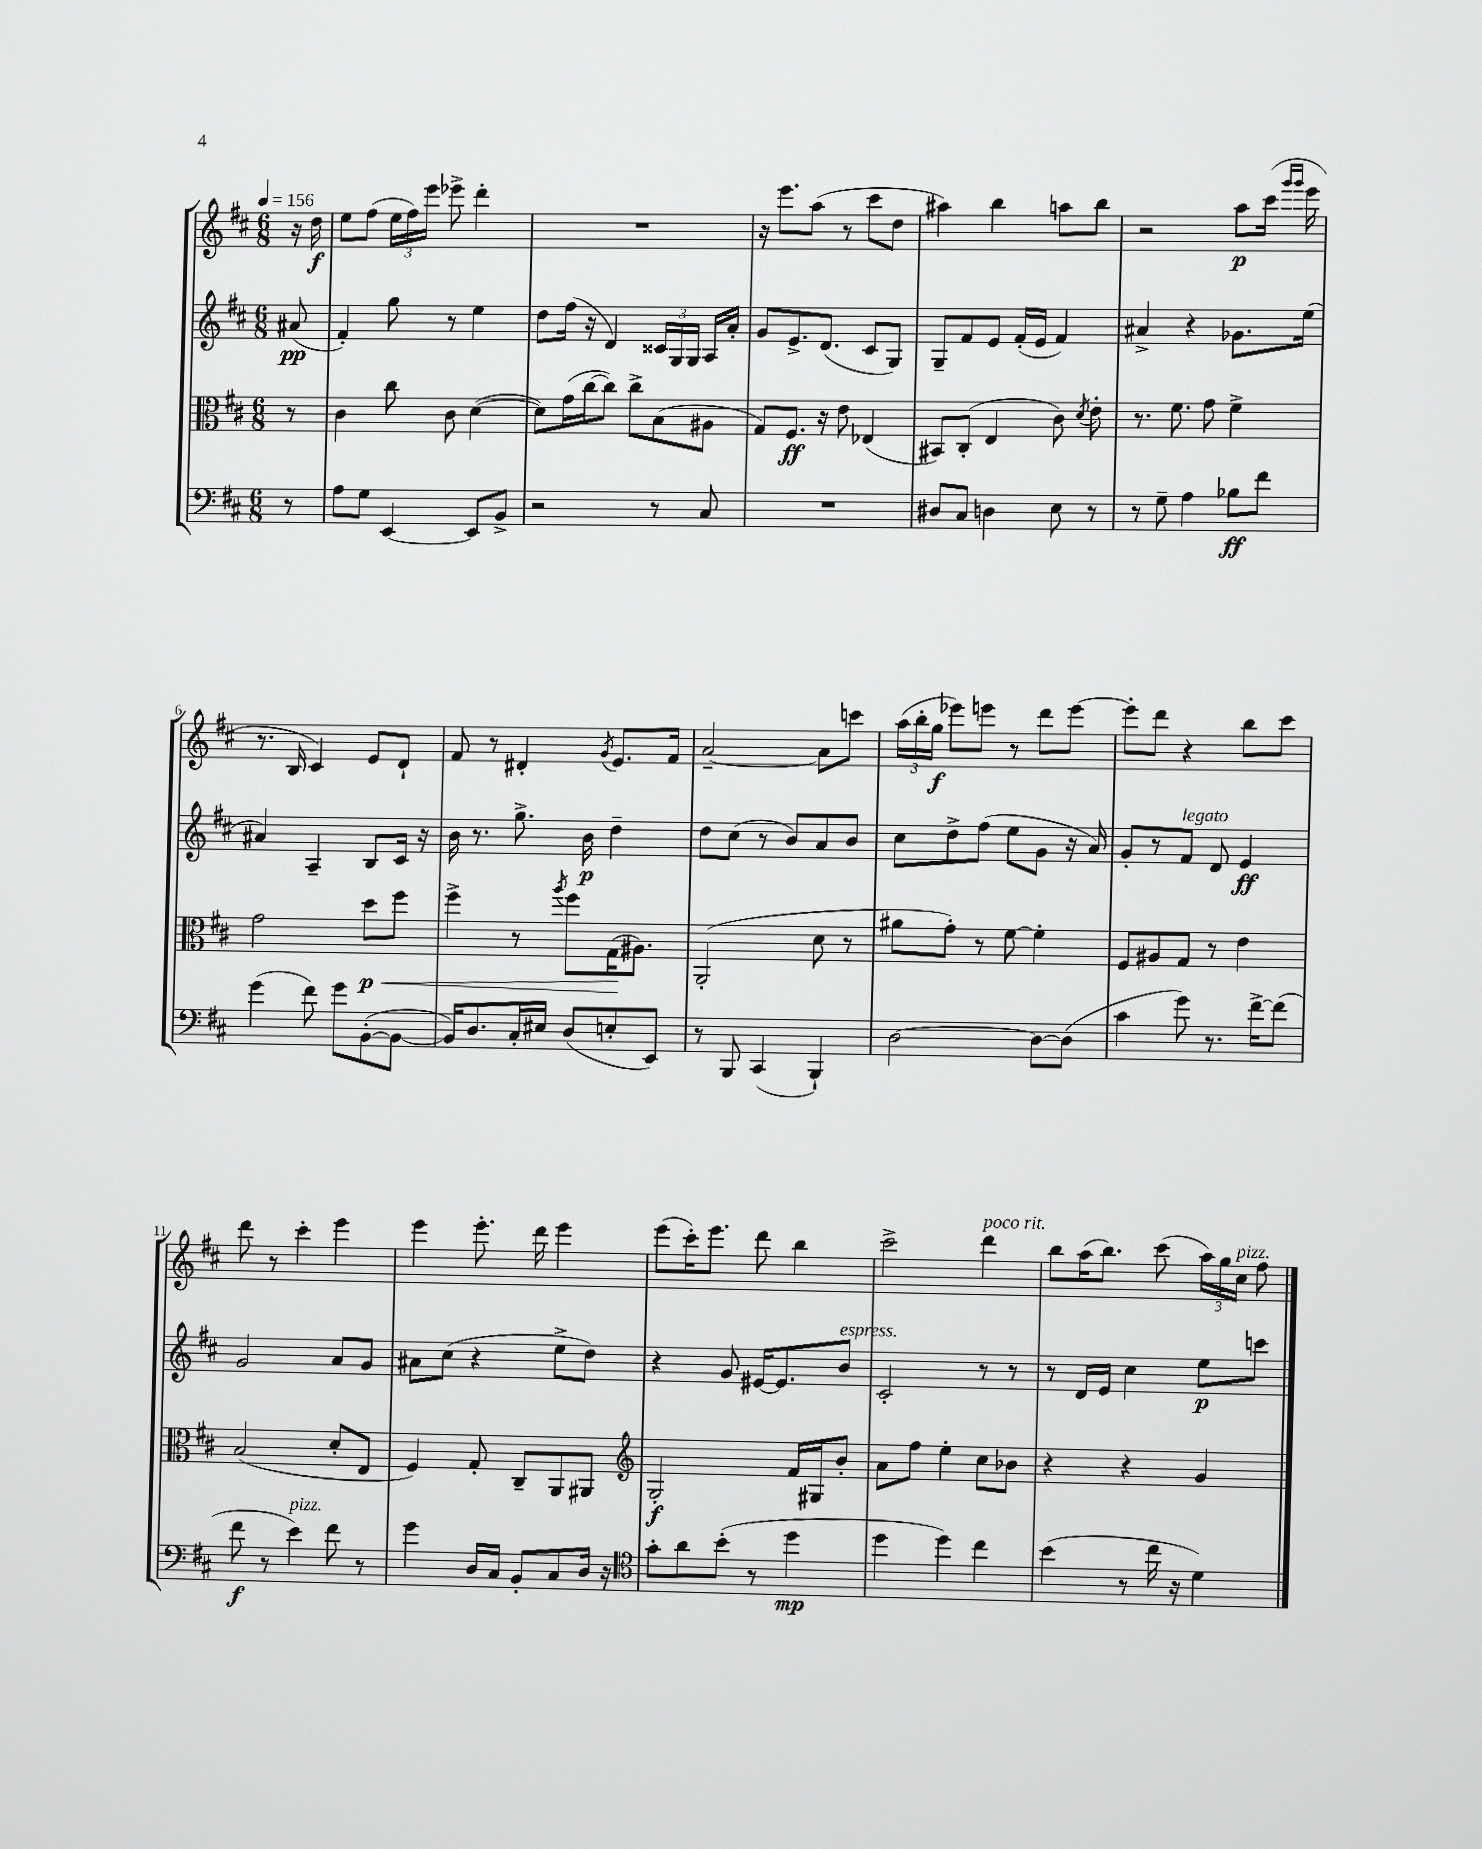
<<
\new StaffGroup <<
\new Staff = "s0" {
    \clef treble \key d \major \numericTimeSignature \time 6/8 \partial 8 \tempo 4 = 156
    \autoBeamOff r16 d''16\f |
    e''8[ fis''8]( \tuplet 3/2 { e''16[ fis''16) e'''16] } ees'''8-> d'''4-. |
    R2. |
    r16 e'''8.[ a''8]( r8 cis'''8[ d''8] |
    ais''4) b''4 a''8[ b''8] |
    r2 a''8[\p cis'''16]( \grace { g'''16[ g'''16] } e'''16 |
    r8. b16 cis'4) e'8[ d'8]-! |
    fis'8 r8 dis'4-. \acciaccatura { g'8 } e'8.[ fis'16] |
    a'2~-- a'8[ c'''8] |
    \tuplet 3/2 { a''16[( b''16-. g''16]\f } ees'''8[) e'''8] r8 d'''8[ e'''8]~ |
    e'''8[-. d'''8] r4 b''8[ cis'''8] |
    d'''8 r8 cis'''4-. e'''4 |
    e'''4 e'''8.-. d'''16 e'''4 |
    e'''8[( cis'''16-.) e'''8.] d'''8 b''4 |
    cis'''2-> d'''4^\markup { \italic "poco rit." } |
    b''8[ a''16( b''8.]) cis'''8( \tuplet 3/2 { a''16[) g''16 cis''16]^\markup { \italic "pizz." } } fis''8 \bar "|." |
}
\new Staff = "s1" {
    \clef treble \key d \major \numericTimeSignature \time 6/8 \partial 8
    \autoBeamOff ais'8\pp( |
    fis'4-.) g''8 r8 e''4 |
    d''8[ fis''16]( r16 d'4) \tuplet 3/2 { cisis'16[ g16 g16] } a16[ a'16]-. |
    g'8[ e'8.-> d'8.]( cis'8[ g8]) |
    g8[-- fis'8 e'8] fis'16[-.( e'16] fis'4) |
    ais'4-> r4 ges'8.[ e''16]( |
    ais'4) a4-- b8[ cis'16] r16 |
    b'16 r8. g''8.-> b'16\p d''4-- |
    d''8[ cis''8]( r8 b'8[) a'8 b'8] |
    cis''8[ d''8-> fis''8]( e''8[ g'8] r16 a'16) |
    g'8[-. r8 fis'8]^\markup { \italic "legato" } d'8 e'4\ff |
    g'2 a'8[ g'8] |
    ais'8[ cis''8]( r4 e''8[-> d''8]) |
    r4 g'8 eis'16[~ eis'8. b'8]^\markup { \italic "espress." } |
    cis'2-. r8 r8 |
    r8 d'16[ e'16] cis''4 e''8[\p c'''8] \bar "|." |
}
\new Staff = "s2" {
    \clef alto \key d \major \numericTimeSignature \time 6/8 \partial 8
    \autoBeamOff r8 |
    cis'4 cis''8 cis'8 d'4~( |
    d'8[) g'16( cis''16~ cis''8]) cis''8[-> b8( ais8] |
    g8[) fis8.]\ff r16 e'8 ees4( |
    bis,8[) cis8]-.( e4 cis'8) \acciaccatura { d'8 } e'8-. |
    r8. fis'8. g'8 fis'4-> |
    g'2 d''8[\p\< fis''8] |
    fis''4-> r8 \acciaccatura { a''8 } fis''8[ g16\!( ais8.]) |
    a,2-.( d'8 r8 |
    ais'8[ g'8]-.) r8 fis'8~ fis'4-. |
    fis8[ ais8 g8] r8 e'4 |
    b2( d'8[-. e8] |
    fis4) g8-. cis8[-- a,8 ais,8] |
    \clef treble g2-.\f fis'16[ gis16 b'8]-. |
    a'8[ fis''8] e''4-. cis''8[ bes'8] |
    r4 r4 g'4 \bar "|." |
}
\new Staff = "s3" {
    \clef bass \key d \major \numericTimeSignature \time 6/8 \partial 8
    \autoBeamOff r8 |
    a8[ g8] e,4~ e,8[ b,8]-> |
    r2 r8 cis8 |
    R2. |
    dis8[ cis8] d4 e8 r8 |
    r8 g8-- a4 bes8[\ff fis'8] |
    g'4( fis'8) g'8[ b,8~-.( b,8]~ |
    b,16[) d8. cis16-. eis16] d8[( e8-. e,8]) |
    r8 b,,8 cis,4( b,,4-!) |
    d2~ d8[~ d8]( |
    cis'4 g'8) r8. fis'16[~-> fis'8]( |
    fis'8\f r8 e'4^\markup { \italic "pizz." }) fis'8 r8 |
    g'4 d16[ cis16] b,8[-. cis8 d16] r16 |
    \clef tenor g'8[-. a'8 b'8]-.( r8 d''4\mp |
    d''4 d''4) cis''4 |
    b'4( r8 cis''16 r16 d'4) \bar "|." |
}
>>
>>
